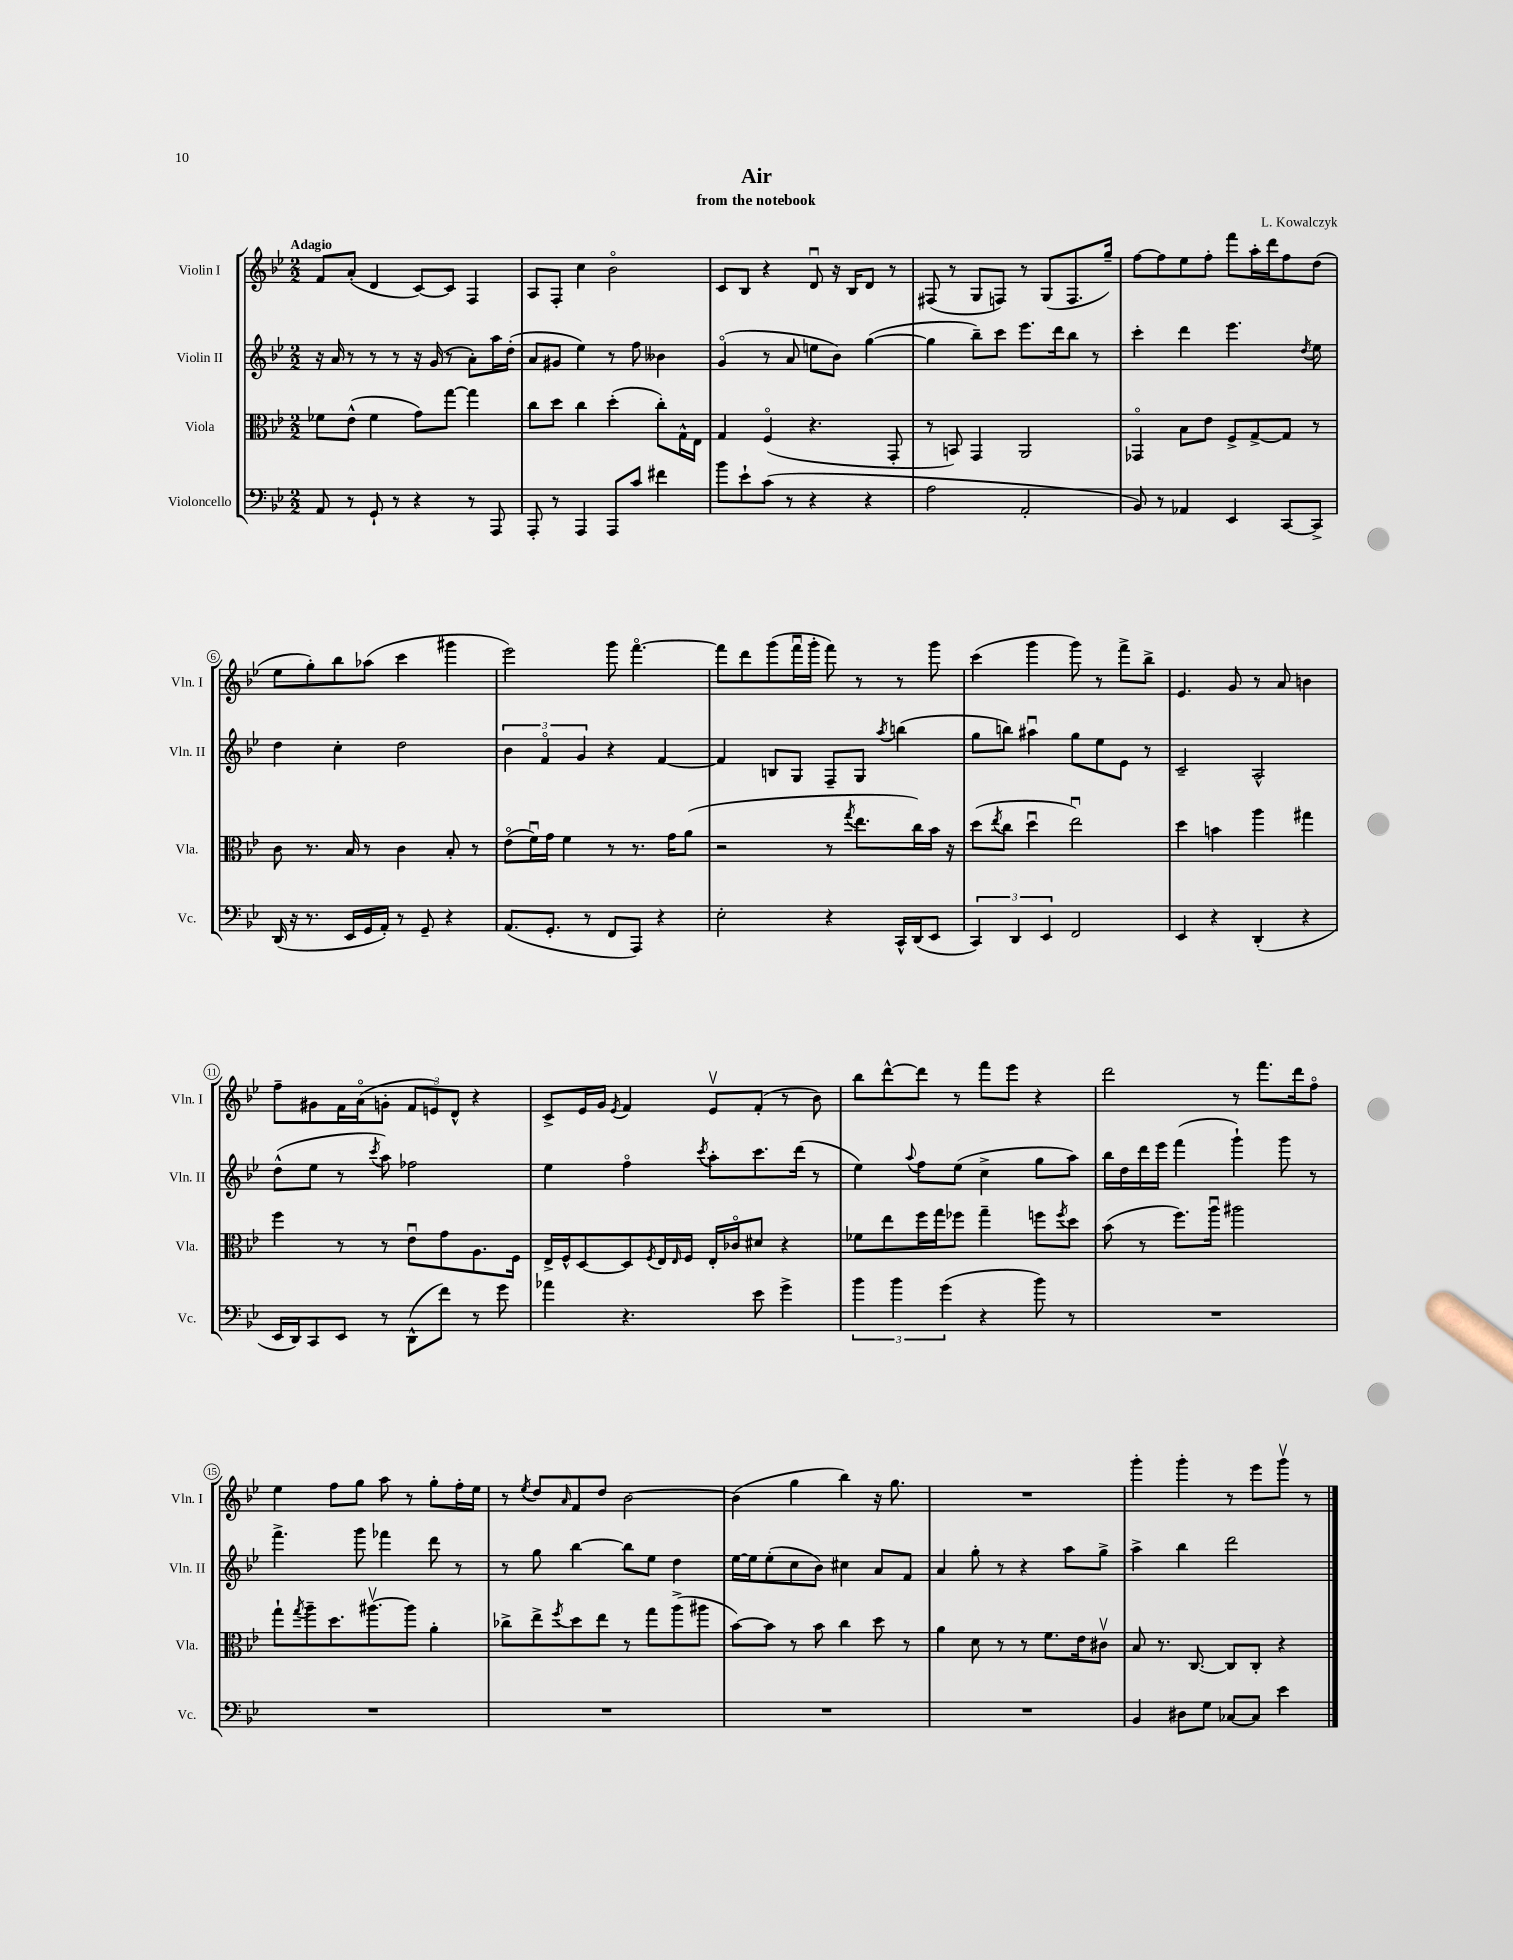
\header { title = "Air" composer = "L. Kowalczyk" subtitle = "from the notebook" }
<<
\new StaffGroup <<
\new Staff = "s0" \with { instrumentName = "Violin I" shortInstrumentName = "Vln. I" } {
    \clef treble \key bes \major \numericTimeSignature \time 2/2 \tempo "Adagio"
    f'8 a'8-.( d'4 c'8~) c'8 f4 |
    a8 f8-. c''4 bes'2\flageolet |
    c'8 bes8 r4 d'8\downbow r16 bes16 d'8 r8 |
    fis8( r8 g8 f8) r8 g8( f8. g''16--) |
    f''8~ f''8 ees''8 f''8-. f'''8 a''16-. d'''16 f''8 d''8( |
    ees''8 g''8-.) bes''8 aes''8( c'''4 gis'''4 |
    ees'''2) g'''8 f'''4.~\flageolet |
    f'''8 d'''8 g'''8( f'''16\downbow g'''16-. f'''8) r8 r8 g'''8 |
    c'''4( g'''4 g'''8) r8 f'''8-> bes''8-> |
    ees'4. g'8 r8 a'8 b'4 |
    f''8-- gis'8 f'16 a'16\flageolet( g'8-. \tuplet 3/2 { f'8 e'8) d'8-^ } r4 |
    c'8-> ees'16 g'16 \acciaccatura { ees'8 } f'4 ees'8\upbow f'8-.( r8 bes'8) |
    bes''8 d'''8~-^ d'''8 r8 f'''8 ees'''8 r4 |
    d'''2 r8 f'''8. d'''16 f''8\flageolet |
    ees''4 f''8 g''8 a''8 r8 g''8-. f''16-. ees''16 |
    r8 \acciaccatura { ees''8 } d''8 \grace { a'16 } f'8 d''8 bes'2~ |
    bes'4( g''4 bes''4) r16 g''8. |
    R1 |
    g'''4-. g'''4-. r8 ees'''8 g'''8\upbow r8 \bar "|." |
}
\new Staff = "s1" \with { instrumentName = "Violin II" shortInstrumentName = "Vln. II" } {
    \clef treble \key bes \major \numericTimeSignature \time 2/2
    r16 a'16 r8 r8 r8 r16 g'16( r8 a'8-.) a''16 d''16-.( |
    a'8 gis'8 ees''4) r8 f''8 beses'4 |
    g'4\flageolet( r8 a'8 e''8 bes'8) g''4~( |
    g''4 bes''8--) c'''8 ees'''8. d'''16 bes''8 r8 |
    c'''4-. d'''4 ees'''4. \acciaccatura { d''8 } ees''8 |
    d''4 c''4-. d''2 |
    \tuplet 3/2 { bes'4 f'4\flageolet g'4 } r4 f'4~ |
    f'4 b8 g8 f8-- g8 \acciaccatura { a''8 } b''4( |
    g''8 b''8) ais''4\downbow g''8 ees''8 ees'8 r8 |
    c'2-- a2-^ |
    d''8-^( ees''8 r8 \acciaccatura { c'''8 } a''8) fes''2 |
    ees''4 f''4\flageolet \acciaccatura { c'''8 } a''8-. c'''8. d'''16( r8 |
    ees''4) \appoggiatura { a''8 } f''8 ees''8( c''4-> g''8 a''8) |
    bes''16 d''16 d'''16 ees'''16 f'''4( g'''4-!) g'''8 r8 |
    f'''4.-> g'''8 fes'''4 d'''8 r8 |
    r8 g''8 bes''4~ bes''8 ees''8 d''4 |
    ees''16~ ees''16 ees''8-.( c''8 bes'8) cis''4 a'8 f'8 |
    a'4 g''8-. r8 r4 a''8 g''8-> |
    a''4-> bes''4 d'''2 \bar "|." |
}
\new Staff = "s2" \with { instrumentName = "Viola" shortInstrumentName = "Vla." } {
    \clef alto \key bes \major \numericTimeSignature \time 2/2
    fes'8 ees'8-^( fes'4 g'8) g''8~ g''4 |
    c''8 d''8 c''4 d''4-.( c''8-.) g16-^ ees16 |
    g4 f4\flageolet( r4. g,8-. |
    r8 b,8) g,4 a,2 |
    ges,4\flageolet bes8 ees'8 f8-> g8~-> g8 r8 |
    c'8 r8. bes16 r8 c'4 bes8-. r8 |
    ees'8\flageolet( f'16\downbow) g'16 f'4 r8 r8. g'16 a'8( |
    r2 r8 \acciaccatura { g''8 } ees''8. c''16) bes'16 r16 |
    d''8( \acciaccatura { ees''8 } c''8 d''4\downbow ees''2\downbow) |
    d''4 b'4 a''4 gis''4 |
    f''4 r8 r8 ees'8\downbow g'8 a8. f16 |
    ees16-> f16-^ d8~ d8 \acciaccatura { f8 } ees16 \grace { ees16 } f16 ees16-. ces'16\flageolet dis'8 r4 |
    fes'8 ees''8 f''16 g''16 fes''8 g''4-- f''8 \acciaccatura { f''8 } d''8 |
    bes'8( r8 f''8.) a''16\downbow ais''2 |
    g''8-! \acciaccatura { g''8 } a''8-- d''8. ais''8.~\upbow ais''8 a'4-. |
    ces''8-> ees''8-> \acciaccatura { f''8 } d''8 ees''8 r8 g''8 a''8->( ais''8 |
    bes'8~) bes'8 r8 bes'8 c''4 d''8 r8 |
    a'4 d'8 r8 r8 f'8. ees'16 cis'8\upbow |
    bes8 r8. c8.~ c8 c8-. r4 \bar "|." |
}
\new Staff = "s3" \with { instrumentName = "Violoncello" shortInstrumentName = "Vc." } {
    \clef bass \key bes \major \numericTimeSignature \time 2/2
    a,8 r8 g,8-! r8 r4 r8 a,,8 |
    a,,8-. r8 a,,4 a,,8 c'8 fis'4 |
    bes'8 ees'8-! c'8( r8 r4 r4 |
    a2 a,2-. |
    bes,8) r8 aes,4 ees,4 c,8~ c,8-> |
    d,16( r16 r8. ees,16 g,16 a,16-.) r8 g,8-- r4 |
    a,8.( g,8.-. r8 f,8 a,,8) r4 |
    ees2-. r4 c,16-^ d,16( ees,8 |
    \tuplet 3/2 { c,4) d,4 ees,4 } f,2 |
    ees,4 r4 d,4-.( r4 |
    ees,16 d,16) c,8 ees,8 r8 d,8-^( f'8) r8 g'8 |
    aes'4 r4. ees'8 g'4-> |
    \tuplet 3/2 { bes'4 bes'4 g'4( } r4 bes'8) r8 |
    R1 |
    R1 |
    R1 |
    R1 |
    R1 |
    bes,4 dis8 g8 ces8~ ces8 ees'4 \bar "|." |
}
>>
>>
\layout { \context { \Score \override BarNumber.stencil = #(make-stencil-circler 0.1 0.3 ly:text-interface::print) } }
